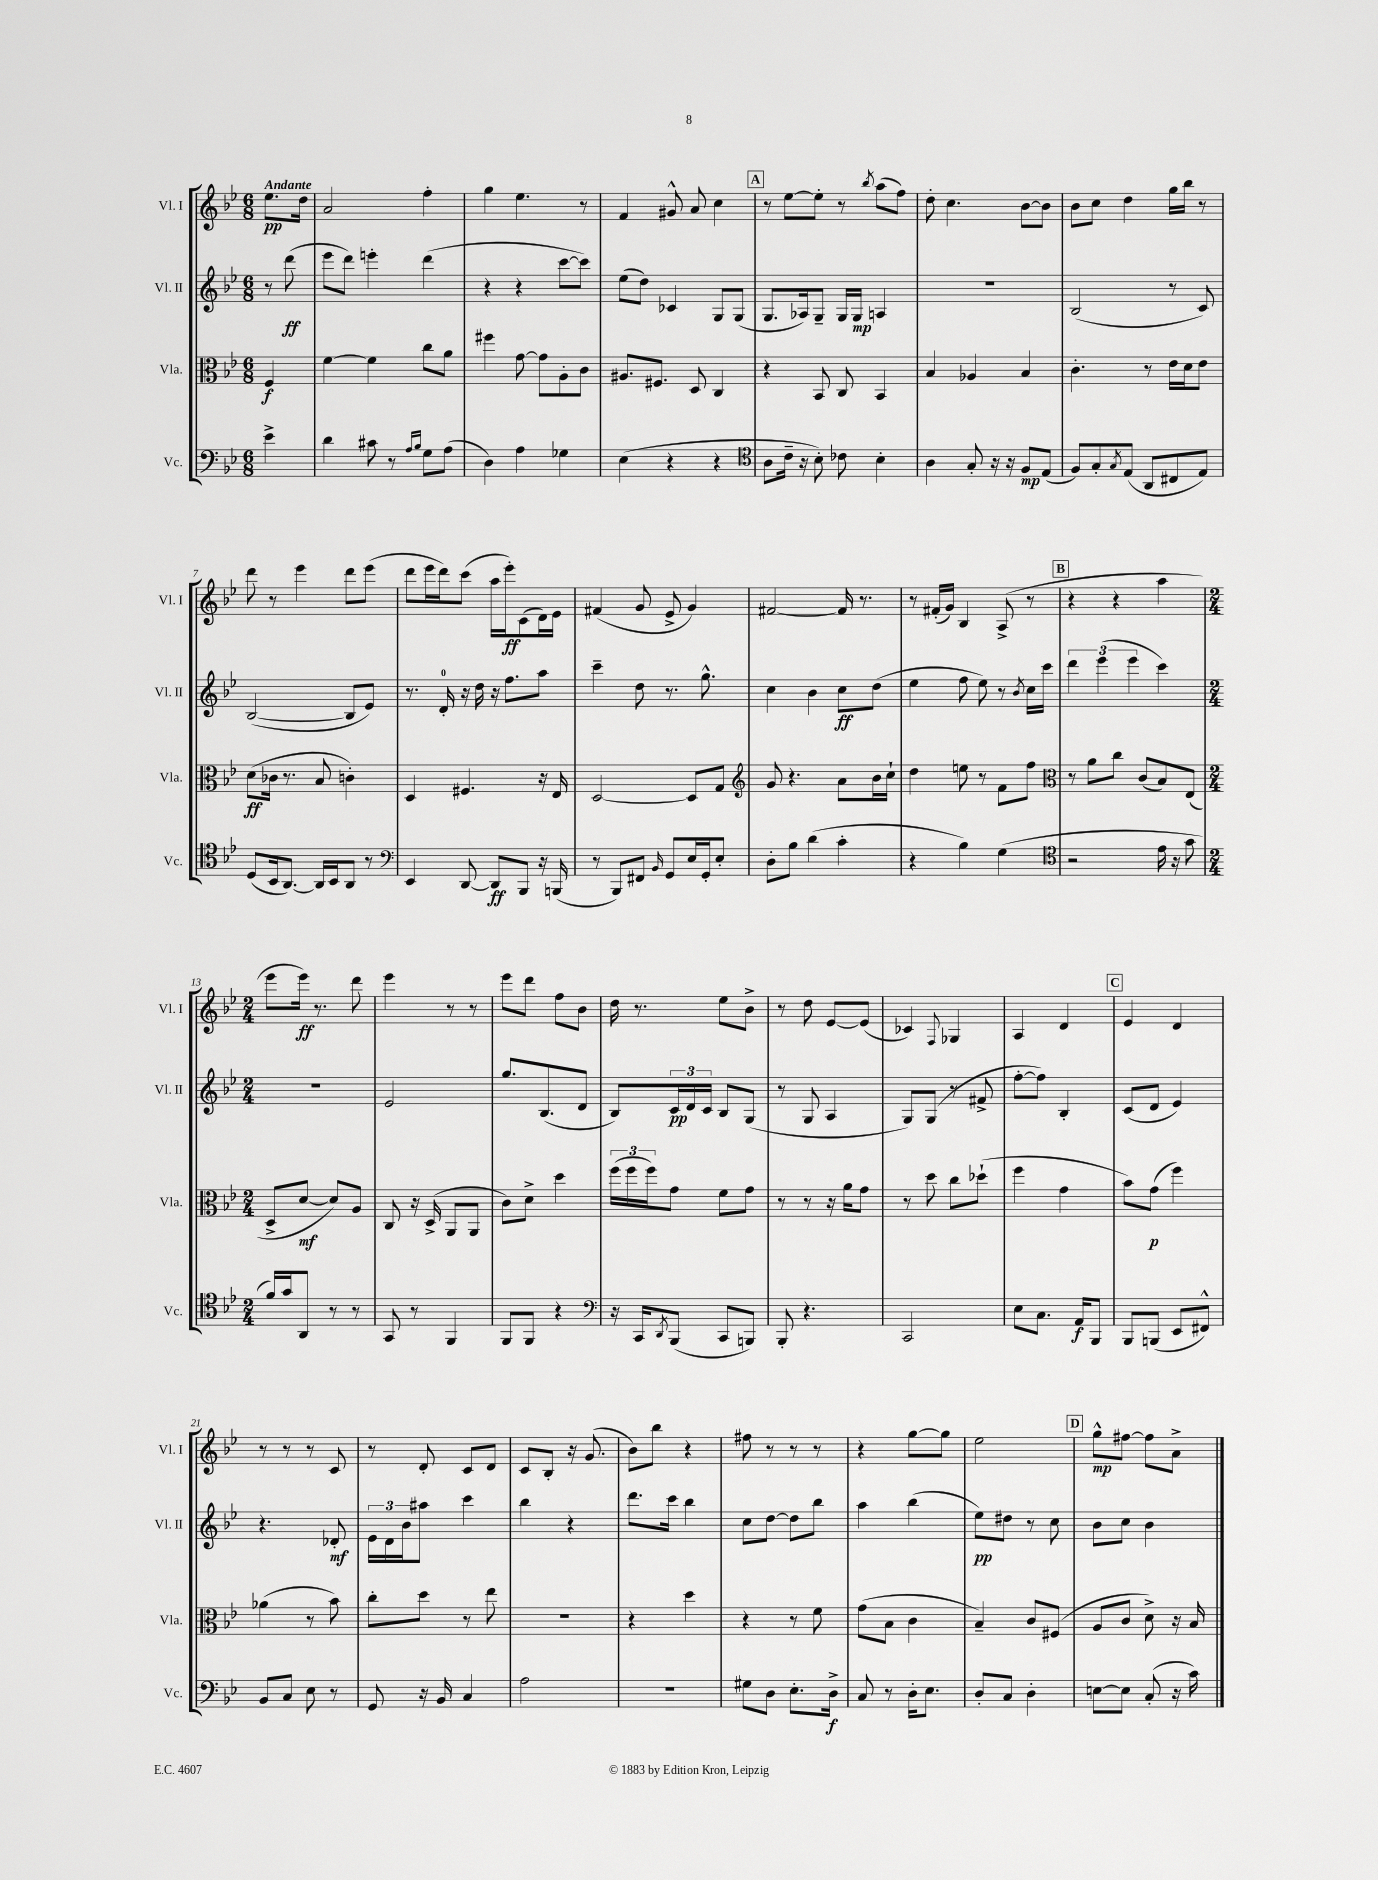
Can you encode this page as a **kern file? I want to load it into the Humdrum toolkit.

**kern	**dynam	**kern	**dynam	**kern	**dynam	**kern	**dynam
*part4	*part4	*part3	*part3	*part2	*part2	*part1	*part1
*staff4	*staff4	*staff3	*staff3	*staff2	*staff2	*staff1	*staff1
*I"Vc.	*	*I"Vla.	*	*I"Vl. II	*	*I"Vl. I	*
*I'Vc.	*	*I'Vla.	*	*I'Vl. II	*	*I'Vl. I	*
*clefF4	*	*clefC3	*	*clefG2	*	*clefG2	*
*k[b-e-]	*	*k[b-e-]	*	*k[b-e-]	*	*k[b-e-]	*
*M6/8	*	*M6/8	*	*M6/8	*	*M6/8	*
=	=	=	=	=	=	=	=
!	!	!	!	!	!	!LO:TX:a:B:t=Andante	!
4e-^\	.	4F/	f	8r	.	8.ee-\L	pp
.	.	.	.	(8ddd\	ff	.	.
.	.	.	.	.	.	16dd\Jk	.
=1	=1	=1	=1	=1	=1	=1	=1
4d\	.	[4f\	.	8eee-\L	.	2a/	.
.	.	.	.	8ddd\J)	.	.	.
8c#X\	.	4f\]	.	4eeen'\	.	.	.
8r	.	.	.	.	.	.	.
16qqA/LL	.	.	.	.	.	.	.
16qqB-/JJ	.	.	.	.	.	.	.
8G\L	.	8cc\L	.	(4ddd\	.	4ff'\	.
(8A\J	.	8a\J	.	.	.	.	.
=2	=2	=2	=2	=2	=2	=2	=2
4D\)	.	4ff#X\	.	4r	.	4gg\	.
4A\	.	[8g\	.	4r	.	4.ee-\	.
.	.	8g\L]	.	.	.	.	.
4G-X\	.	8A'\	.	[8ccc\L	.	.	.
.	.	8c\J	.	8ccc\J])	.	8r	.
=3	=3	=3	=3	=3	=3	=3	=3
(4E-\	.	8.A#X/L	.	(8ee-\L	.	4f/	.
.	.	.	.	8dd\J)	.	.	.
.	.	8.F#X/J	.	.	.	.	.
4r	.	.	.	4c-X/	.	8g#X^^/	.
.	.	8D/	.	.	.	8a/	.
4r	.	4C/	.	8G/L	.	4cc\	.
.	.	.	.	(8G/J	.	.	.
!!LO:REH:place=s1:t=A
=4	=4	=4	=4	=4	=4	=4	=4
*clefC4	*	*	*	*	*	*	*
8A\L	.	4r	.	8.G/L	.	8r	.
16c~\Jk	.	.	.	.	.	[8ee-\L	.
16r	.	.	.	16A-X/k)	.	.	.
8B-'\)	.	8BB-/	.	8G~/J	.	8ee-'\J]	.
8c-X\	.	8C/	.	16G/LL	.	8r	.
.	.	.	.	16G/JJ	mp	.	.
.	.	.	.	.	.	8qbb-/	.
4B-'\	.	4BB-/	.	4An/	.	(8aa\L	.
.	.	.	.	.	.	8ff\J)	.
=5	=5	=5	=5	=5	=5	=5	=5
4A\	.	4B-/	.	2.r	.	8dd'\	.
.	.	.	.	.	.	4.cc\	.
8G'/	.	4A-X/	.	.	.	.	.
16r	.	.	.	.	.	.	.
16r	.	.	.	.	.	.	.
8F/L	mp	4B-/	.	.	.	[8b-\L	.
(8E-/J	.	.	.	.	.	8b-\J]	.
=6	=6	=6	=6	=6	=6	=6	=6
8F/L)	.	4.c'\	.	(2B-/	.	8b-\L	.
8G'/	.	.	.	.	.	8cc\J	.
8qG/	.	.	.	.	.	.	.
(8E-/J	.	.	.	.	.	4dd\	.
8AA/L	.	8r	.	.	.	.	.
8C#X/	.	16e-\LL	.	8r	.	16gg\LL	.
.	.	16d\J	.	.	.	16bb-\JJ	.
8E-/J)	.	8e-\J	.	8c/)	.	8r	.
!!LO:LB:g=z
=7	=7	=7	=7	=7	=7	=7	=7
(8D/L	.	(8d\L	ff	([2B-/	.	8ddd\	.
16BB-/k	.	16c-X\Jk	.	.	.	8r	.
[8.AA/J)	.	8.r	.	.	.	.	.
.	.	.	.	.	.	4eee-\	.
16AA/LL]	.	8B-/	.	.	.	.	.
16BB-/J	.	.	.	.	.	.	.
8AA/J	.	4cn'\)	.	8B-/L]	.	8ddd\L	.
8r	.	.	.	8e-/J)	.	(8eee-\J	.
=8	=8	=8	=8	=8	=8	=8	=8
*clefF4	*	*	*	*	*	*	*
4EE-/	.	4D/	.	8.r	.	8ddd\L	.
.	.	.	.	.	.	16eee-\L	.
.	.	.	.	16d'/	.	16ddd\J)	.
[8DD/	.	4.F#X/	.	16r	.	(8ccc\J	.
.	.	.	.	16dd\	.	.	.
8DD/L]	ff	.	.	16r	.	16aa\LL	.
.	.	.	.	8.ff\L	.	16eee-'\J)	ff
8BBB-/J	.	.	.	.	.	(8c\	.
16r	.	16r	.	8aa\J	.	16d\L)	.
(16BBBn/	.	16E-/	.	.	.	16e-\JJ	.
=9	=9	=9	=9	=9	=9	=9	=9
8r	.	[2D/	.	4ccc~\	.	(4f#X/	.
8BBB-/L)	.	.	.	.	.	.	.
8FF#X/J	.	.	.	8dd\	.	8g/	.
16qqBB-/	.	.	.	.	.	.	.
8GG/L	.	.	.	8.r	.	8e-^/	.
16E-/L	.	8D/L]	.	.	.	4g/)	.
16GG'/J	.	.	.	8.gg^^\	.	.	.
8E-'/J	.	8G/J	.	.	.	.	.
=10	=10	=10	=10	=10	=10	=10	=10
*	*	*clefG2	*	*	*	*	*
8D'\L	.	8g/	.	4cc\	.	[2f#X/	.
8B-\J	.	4.r	.	.	.	.	.
(4d\	.	.	.	4b-\	.	.	.
4c'\	.	8a\L	.	8cc\L	ff	16f#/]	.
.	.	.	.	.	.	8.r	.
.	.	16b-\L	.	(8dd\J	.	.	.
.	.	16cc`\JJ	.	.	.	.	.
=11	=11	=11	=11	=11	=11	=11	=11
4r	.	4dd\	.	4ee-\	.	8r	.
.	.	.	.	.	.	(16f#X'/LL	.
.	.	.	.	.	.	16g/JJ)	.
4B-\)	.	8een\	.	8ff\	.	4B-/	.
.	.	8r	.	8ee-\)	.	.	.
(4G\	.	8f\L	.	8r	.	(8A^/	.
.	.	.	.	8qb-/	.	.	.
.	.	8ff\J	.	16cc\LL	.	8r	.
.	.	.	.	16ccc\JJ	.	.	.
!!LO:REH:place=s1:t=B
=12	=12	=12	=12	=12	=12	=12	=12
*clefC4	*	*clefC3	*	*	*	*	*
2r	.	8r	.	6ddd\	.	4r	.
.	.	8a\L	.	.	.	.	.
.	.	.	.	(6eee-\	.	.	.
.	.	8cc\J	.	.	.	4r	.
.	.	.	.	6eee-\	.	.	.
.	.	(8c/L	.	.	.	.	.
16e-\	.	8B-/)	.	4ccc\)	.	4aa\	.
16r	.	.	.	.	.	.	.
8g\	.	(8E-/J	.	.	.	.	.
!!LO:LB:g=z
=13	=13	=13	=13	=13	=13	=13	=13
*M2/4	*	*M2/4	*	*M2/4	*	*M2/4	*
16f/LL)	.	8D^/L	.	2r	.	8eee-\L	.
16g/J	.	.	.	.	.	.	.
8AA/J	.	[8d/J	mf	.	.	16eee-\Jk)	ff
.	.	.	.	.	.	8.r	.
8r	.	8d/L])	.	.	.	.	.
8r	.	8A/J	.	.	.	8ddd\	.
=14	=14	=14	=14	=14	=14	=14	=14
8GG/	.	8C/	.	2e-/	.	4eee-\	.
8r	.	16r	.	.	.	.	.
.	.	(16D^/	.	.	.	.	.
4FF/	.	8AA/L	.	.	.	8r	.
.	.	8AA/J	.	.	.	8r	.
=15	=15	=15	=15	=15	=15	=15	=15
8FF/L	.	8c\L)	.	8.gg/L	.	8eee-\L	.
8FF/J	.	8d^\J	.	.	.	8ddd\J	.
.	.	.	.	(8.B-/	.	.	.
4r	.	4dd\	.	.	.	8ff\L	.
.	.	.	.	8d/J	.	8b-\J	.
=16	=16	=16	=16	=16	=16	=16	=16
*clefF4	*	*	*	*	*	*	*
16r	.	(24ff\LL	.	8B-/L)	.	16dd\	.
.	.	24ff\	.	.	.	.	.
16CC/KL	.	.	.	.	.	8.r	.
.	.	24ff\J)	.	.	.	.	.
8qDD/	.	.	.	.	.	.	.
(8BBB-/J	.	8g\J	.	24c/L	pp	.	.
.	.	.	.	24d/	.	.	.
.	.	.	.	24c/JJ	.	.	.
8CC/L	.	8f\L	.	8B-/L	.	8ee-\L	.
8BBBn/J)	.	8g\J	.	(8G/J	.	8b-^\J	.
=17	=17	=17	=17	=17	=17	=17	=17
8BBB-'/	.	8r	.	8r	.	8r	.
4.r	.	8r	.	8G/	.	8dd\	.
.	.	16r	.	4A/	.	[8e-/L	.
.	.	16a\KL	.	.	.	.	.
.	.	8g\J	.	.	.	(8e-/J]	.
=18	=18	=18	=18	=18	=18	=18	=18
2CC/	.	8r	.	8G/L)	.	4c-X/)	.
.	.	8dd\	.	(8G/J	.	.	.
.	.	.	.	.	.	8qqF/	.
.	.	8cc\L	.	8r	.	4G-X/	.
.	.	(8dd-X`\J	.	8f#X^/	.	.	.
=19	=19	=19	=19	=19	=19	=19	=19
8E-\L	.	4ff\	.	[8ff'\L	.	4A/	.
8.C\J	.	.	.	8ff\J])	.	.	.
.	.	4g\	.	4B-'/	.	4d/	.
16AA/KL	f	.	.	.	.	.	.
8BBB-/J	.	.	.	.	.	.	.
!!LO:REH:place=s1:t=C
=20	=20	=20	=20	=20	=20	=20	=20
8BBB-/L	.	8b-\L)	.	(8c/L	.	4e-/	.
(8BBBn/J	.	(8g\J	p	8d/J	.	.	.
8EE-/L	.	4ff\)	.	4e-/)	.	4d/	.
8FF#X^^/J)	.	.	.	.	.	.	.
!!LO:LB:g=z
=21	=21	=21	=21	=21	=21	=21	=21
8BB-/L	.	(4a-X\	.	4.r	.	8r	.
8C/J	.	.	.	.	.	8r	.
8E-\	.	8r	.	.	.	8r	.
8r	.	8b-\)	.	8d-X'/	mf	8c/	.
=22	=22	=22	=22	=22	=22	=22	=22
8GG/	.	8cc'\L	.	24e-\LL	.	8r	.
.	.	.	.	24d\	.	.	.
.	.	.	.	24b-\J	.	.	.
16r	.	8dd\J	.	8aa#X\J	.	8d'/	.
16BB-/	.	.	.	.	.	.	.
4C/	.	8r	.	4ccc\	.	8c/L	.
.	.	8ee-\	.	.	.	8d/J	.
=23	=23	=23	=23	=23	=23	=23	=23
2A\	.	2r	.	4bb-\	.	8c/L	.
.	.	.	.	.	.	8B-'/J	.
.	.	.	.	4r	.	16r	.
.	.	.	.	.	.	(8.g/	.
=24	=24	=24	=24	=24	=24	=24	=24
2r	.	4r	.	8.ddd\L	.	8b-\L)	.
.	.	.	.	.	.	8bb-\J	.
.	.	.	.	16ccc\Jk	.	.	.
.	.	4dd\	.	4bb-\	.	4r	.
=25	=25	=25	=25	=25	=25	=25	=25
8G#X\L	.	4r	.	8cc\L	.	8ff#X\	.
8D\J	.	.	.	[8dd\J	.	8r	.
8.E-'\L	.	8r	.	8dd\L]	.	8r	.
.	.	8f\	.	8bb-\J	.	8r	.
16D^\Jk	f	.	.	.	.	.	.
=26	=26	=26	=26	=26	=26	=26	=26
8C/	.	(8g\L	.	4aa\	.	4r	.
8r	.	8B-\J	.	.	.	.	.
16D'\KL	.	4c\	.	(4bb-\	.	[8gg\L	.
8.E-\J	.	.	.	.	.	.	.
.	.	.	.	.	.	8gg\J]	.
=27	=27	=27	=27	=27	=27	=27	=27
8D'/L	.	4B-~/)	.	8ee-\L)	pp	2ee-\	.
8C/J	.	.	.	8dd#X\J	.	.	.
4D'\	.	8c/L	.	8r	.	.	.
.	.	(8F#X/J	.	8cc\	.	.	.
!!LO:REH:place=s1:t=D
=28	=28	=28	=28	=28	=28	=28	=28
[8En\L	.	8A/L	.	8b-\L	.	8gg^^\L	mp
8E\J]	.	8c/J	.	8cc\J	.	[8ff#X\J	.
(8C'/	.	8d^\)	.	4b-\	.	8ff#\L]	.
16r	.	16r	.	.	.	8a^\J	.
16c\)	.	16B-/	.	.	.	.	.
==	==	==	==	==	==	==	==
*-	*-	*-	*-	*-	*-	*-	*-
